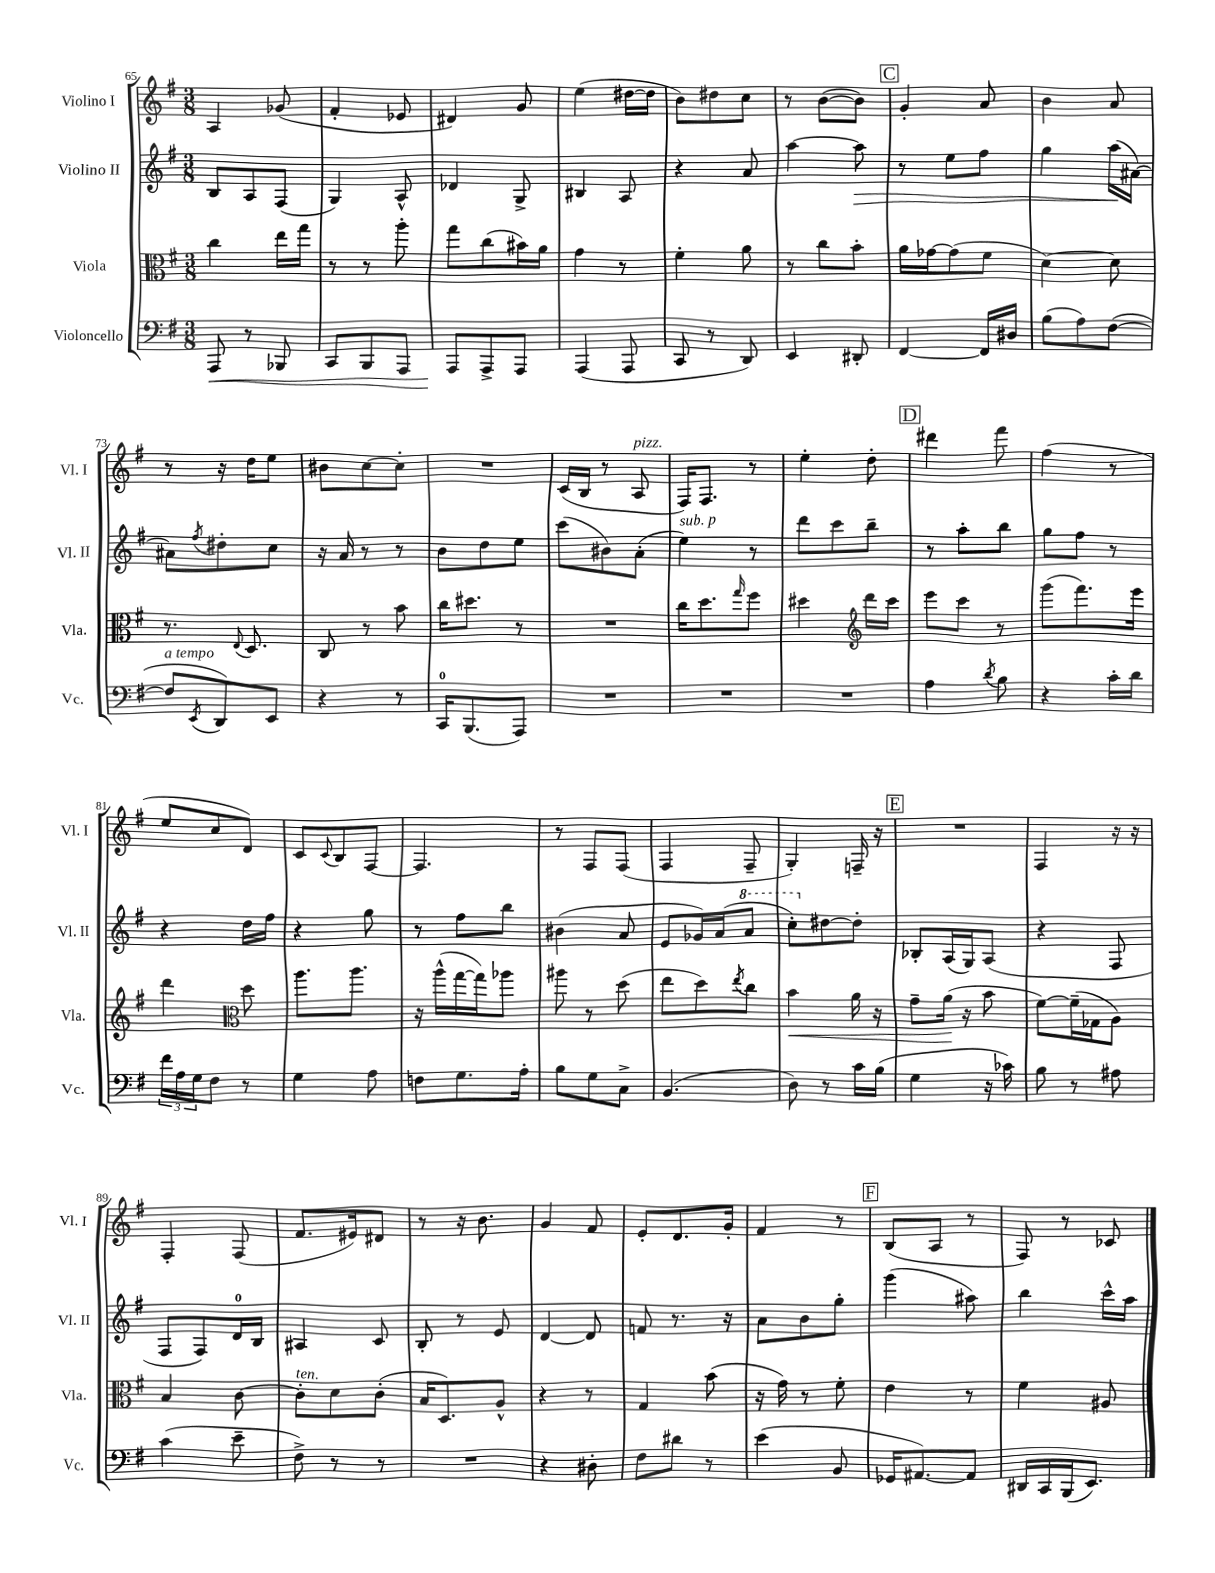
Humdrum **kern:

**kern	**dynam	**kern	**dynam	**kern	**dynam	**kern
*part4	*part4	*part3	*part3	*part2	*part2	*part1
*staff4	*staff4	*staff3	*staff3	*staff2	*staff2	*staff1
*I"Violoncello	*	*I"Viola	*	*I"Violino II	*	*I"Violino I
*I'Vc.	*	*I'Vla.	*	*I'Vl. II	*	*I'Vl. I
*clefF4	*	*clefC3	*	*clefG2	*	*clefG2
*k[f#]	*	*k[f#]	*	*k[f#]	*	*k[f#]
*M3/8	*	*M3/8	*	*M3/8	*	*M3/8
=65	=65	=65	=65	=65	=65	=65
!	!LO:HP:b	!	!	!	!	!
8AAA/	<	4cc\	.	8B/L	.	4A/
8r	.	.	.	8A/	.	.
8BBB-X/	.	16ee\LL	.	(8F#/J	.	(8g-X/
.	.	16gg\JJ	.	.	.	.
=66	=66	=66	=66	=66	=66	=66
8CC/L	.	8r	.	4G/)	.	4f#'/
8BBB/	.	8r	.	.	.	.
8AAA/J	.	8aa'\	.	8A^^/	.	8e-X/
=67	=67	=67	=67	=67	=67	=67
8AAA/L	.	8gg\L	.	4d-X/	.	4d#X/)
8AAA^/	[	(8cc\	.	.	.	.
8AAA/J	.	16b#X\L)	.	8G^/	.	8g/
.	.	16a\JJ	.	.	.	.
=68	=68	=68	=68	=68	=68	=68
(4AAA/	.	4g\	.	4B#X/	.	(4ee\
8AAA/	.	8r	.	8A/	.	[16dd#X\LL
.	.	.	.	.	.	16dd#\JJ]
=69	=69	=69	=69	=69	=69	=69
8CC/	.	4f#'\	.	4r	.	8b\L)
8r	.	.	.	.	.	8dd#X\
8DD/)	.	8a\	.	8a/	.	8cc\J
=70	=70	=70	=70	=70	=70	=70
4EE/	.	8r	.	[4aa\	.	8r
.	.	8cc\L	.	.	.	([8b\L
!	!	!	!	!	!LO:HP:b	!
8DD#X'/	.	8b'\J	.	8aa\]	>	8b\J])
!!LO:REH:place=s1:t=C
=71	=71	=71	=71	=71	=71	=71
[4FF#/	.	16a\LL	.	8r	.	4g'/
.	.	[16g-X\J	.	.	.	.
.	.	(8g-\]	.	8ee\L	.	.
16FF#/LL]	.	8f#\J	.	8ff#\J	.	8a/
16D#X/JJ	.	.	.	.	.	.
=72	=72	=72	=72	=72	=72	=72
(8B\L	.	[4d\)	.	4gg\	.	4b\
8A\)	.	.	.	.	.	.
([8F#\J	.	8d\]	.	(16aa\LL	.	8a/
.	.	.	.	[16a#X\JJ)	]	.
!!LO:LB:g=z
=73	=73	=73	=73	=73	=73	=73
!LO:TX:a:i:t=a tempo	!	!	!	!	!	!
8F#/L]	.	8.r	.	8a#X\L]	.	8r
8qEE/	.	.	.	8qff#/	.	.
8DD/)	.	.	.	8dd#X'\	.	16r
.	.	8qqE/	.	.	.	.
.	.	8.D/	.	.	.	16dd\KL
8EE/J	.	.	.	8cc\J	.	8ee\J
=74	=74	=74	=74	=74	=74	=74
4r	.	8C/	.	16r	.	8b#X\L
.	.	.	.	16a/	.	.
.	.	8r	.	8r	.	[8cc\
8r	.	8b\	.	8r	.	8cc'\J]
=75	=75	=75	=75	=75	=75	=75
16CC/KL	.	16cc\KL	.	8b\L	.	4.r
(8.BBB/	.	8.dd#X\J	.	.	.	.
.	.	.	.	8dd\	.	.
8AAA/J)	.	8r	.	8ee\J	.	.
=76	=76	=76	=76	=76	=76	=76
4.r	.	4.r	.	(8ccc\L	.	(16c/LL
.	.	.	.	.	.	16B/JJ
.	.	.	.	8b#X\)	.	8r
!	!	!	!	!	!	!LO:TX:a:i:t=pizz.
.	.	.	.	(8a'\J	.	8A/
=77	=77	=77	=77	=77	=77	=77
!	!	!	!	!LO:TX:a:i:t=sub. p	!	!
4.r	.	16cc\KL	.	4ee\)	.	16F#/KL)
.	.	8.dd\	.	.	.	8.F#/J
.	.	16qqgg/	.	.	.	.
.	.	8ff#\J	.	8r	.	8r
=78	=78	=78	=78	=78	=78	=78
4.r	.	4dd#X\	.	8ddd\L	.	4ee'\
.	.	.	.	8ccc\	.	.
*	*	*clefG2	*	*	*	*
.	.	16ddd\LL	.	8bb~\J	.	8dd'\
.	.	16ccc\JJ	.	.	.	.
!!LO:REH:place=s1:t=D
=79	=79	=79	=79	=79	=79	=79
4A\	.	8eee\L	.	8r	.	4ddd#X\
.	.	8ccc\J	.	8aa'\L	.	.
8qd/	.	.	.	.	.	.
8B\	.	8r	.	8bb\J	.	8fff#\
=80	=80	=80	=80	=80	=80	=80
4r	.	(8ggg\L	.	8gg\L	.	(4ff#\
.	.	8.fff#\)	.	8ff#\J	.	.
16c'\LL	.	.	.	8r	.	8r
16d\JJ	.	16eee\Jk	.	.	.	.
!!LO:LB:g=z
=81	=81	=81	=81	=81	=81	=81
24f#\LL	.	4ddd\	.	4r	.	8ee/L
24A\	.	.	.	.	.	.
24G\J	.	.	.	.	.	.
8F#\J	.	.	.	.	.	8cc/
*	*	*clefC3	*	*	*	*
8r	.	8dd\	.	16dd\LL	.	8d/J)
.	.	.	.	16ff#\JJ	.	.
=82	=82	=82	=82	=82	=82	=82
4G\	.	8.aa\L	.	4r	.	8c/L
.	.	.	.	.	.	8qqc/
.	.	.	.	.	.	8B/
.	.	8.aa\J	.	.	.	.
8A\	.	.	.	8gg\	.	[8F#/J
=83	=83	=83	=83	=83	=83	=83
8Fn\L	.	16r	.	8r	.	4.F#/]
.	.	(16aa^^\LL	.	.	.	.
8.G\	.	[16gg\	.	8ff#\L	.	.
.	.	16gg\J])	.	.	.	.
.	.	8aa-X\J	.	8bb\J	.	.
16A'\Jk	.	.	.	.	.	.
=84	=84	=84	=84	=84	=84	=84
8B\L	.	8aa#X\	.	(4b#X\	.	8r
8G\	.	8r	.	.	.	8F#/L
8C^\J	.	(8dd\	.	8a/	.	(8F#/J
=85	=85	=85	=85	=85	=85	=85
(4.BB/	.	8ee\L	.	8e/L	.	4F#/
.	.	8dd\)	.	16g-X/L)	.	.
.	.	.	.	(16a/J	.	.
.	.	8qee/	.	.	.	.
*	*	*	*	*8va	*	*
.	.	8cc\J	.	8aa/J	.	8F#~/
=86	=86	=86	=86	=86	=86	=86
!	!	!	!LO:HP:b	!	!	!
8D\)	.	4b\	<	8ccc'\L)	.	4G'/)
*	*	*	*	*X8va	*	*
8r	.	.	.	[8dd#X\	.	.
16c\LL	.	16a\	.	8dd#'\J]	.	16Fn~/
(16B\JJ	.	16r	.	.	.	16r
!!LO:REH:place=s1:t=E
=87	=87	=87	=87	=87	=87	=87
4G\	.	8g~\L	.	8B-X'/L	.	4.r
.	.	(16a\Jk	.	(16A/L	.	.
.	.	16r	[	16G/J)	.	.
16r	.	8b\	.	(8A/J	.	.
16c-X\)	.	.	.	.	.	.
=88	=88	=88	=88	=88	=88	=88
8B\	.	[8f#\L)	.	4r	.	4F#/
8r	.	(16f#~\L]	.	.	.	.
.	.	16G-X\J	.	.	.	.
8A#X\	.	8A\J)	.	8F#/	.	16r
.	.	.	.	.	.	16r
!!LO:LB:g=z
=89	=89	=89	=89	=89	=89	=89
(4c\	.	4B/	.	8F#/L	.	4F#'/
.	.	.	.	8F#/)	.	.
8e~\	.	[8c\	.	16d/L	.	(8F#/
.	.	.	.	16B/JJ	.	.
=90	=90	=90	=90	=90	=90	=90
!	!	!LO:TX:a:i:t=ten.	!	!	!	!
8F#^\)	.	8c'\L]	.	4A#X/	.	8.f#/L
8r	.	8d\	.	.	.	.
.	.	.	.	.	.	16e#X/k)
8r	.	(8c'\J	.	8c/	.	8d#X/J
=91	=91	=91	=91	=91	=91	=91
4.r	.	16B/KL	.	8B'/	.	8r
.	.	8.D/)	.	.	.	.
.	.	.	.	8r	.	16r
.	.	.	.	.	.	8.b\
.	.	8A^^/J	.	8e/	.	.
=92	=92	=92	=92	=92	=92	=92
4r	.	4r	.	[4d/	.	4g/
8D#X'\	.	8r	.	8d/]	.	8f#/
=93	=93	=93	=93	=93	=93	=93
8F#\L	.	4G/	.	8fn/	.	8e'/L
8d#X\J	.	.	.	8.r	.	8.d/
8r	.	(8b\	.	.	.	.
.	.	.	.	16r	.	16g'/Jk
=94	=94	=94	=94	=94	=94	=94
(4e\	.	16r	.	8a\L	.	4f#/
.	.	16g\)	.	.	.	.
.	.	8r	.	8b\	.	.
8BB/	.	8f#'\	.	8gg'\J	.	8r
!!LO:REH:place=s1:t=F
=95	=95	=95	=95	=95	=95	=95
16GG-X/KL	.	4e\	.	(4ggg\	.	(8B/L
[8.AA#X/)	.	.	.	.	.	.
.	.	.	.	.	.	8A/J
8AA#/J]	.	8r	.	8aa#X\)	.	8r
=96	=96	=96	=96	=96	=96	=96
16DD#X/LL	.	4f#\	.	4bb\	.	8F#/)
16CC/	.	.	.	.	.	.
(16BBB/J	.	.	.	.	.	8r
8.EE/J)	.	.	.	.	.	.
.	.	8A#X/	.	16ccc^^\LL	.	8c-X/
.	.	.	.	16aa\JJ	.	.
==	==	==	==	==	==	==
*-	*-	*-	*-	*-	*-	*-
